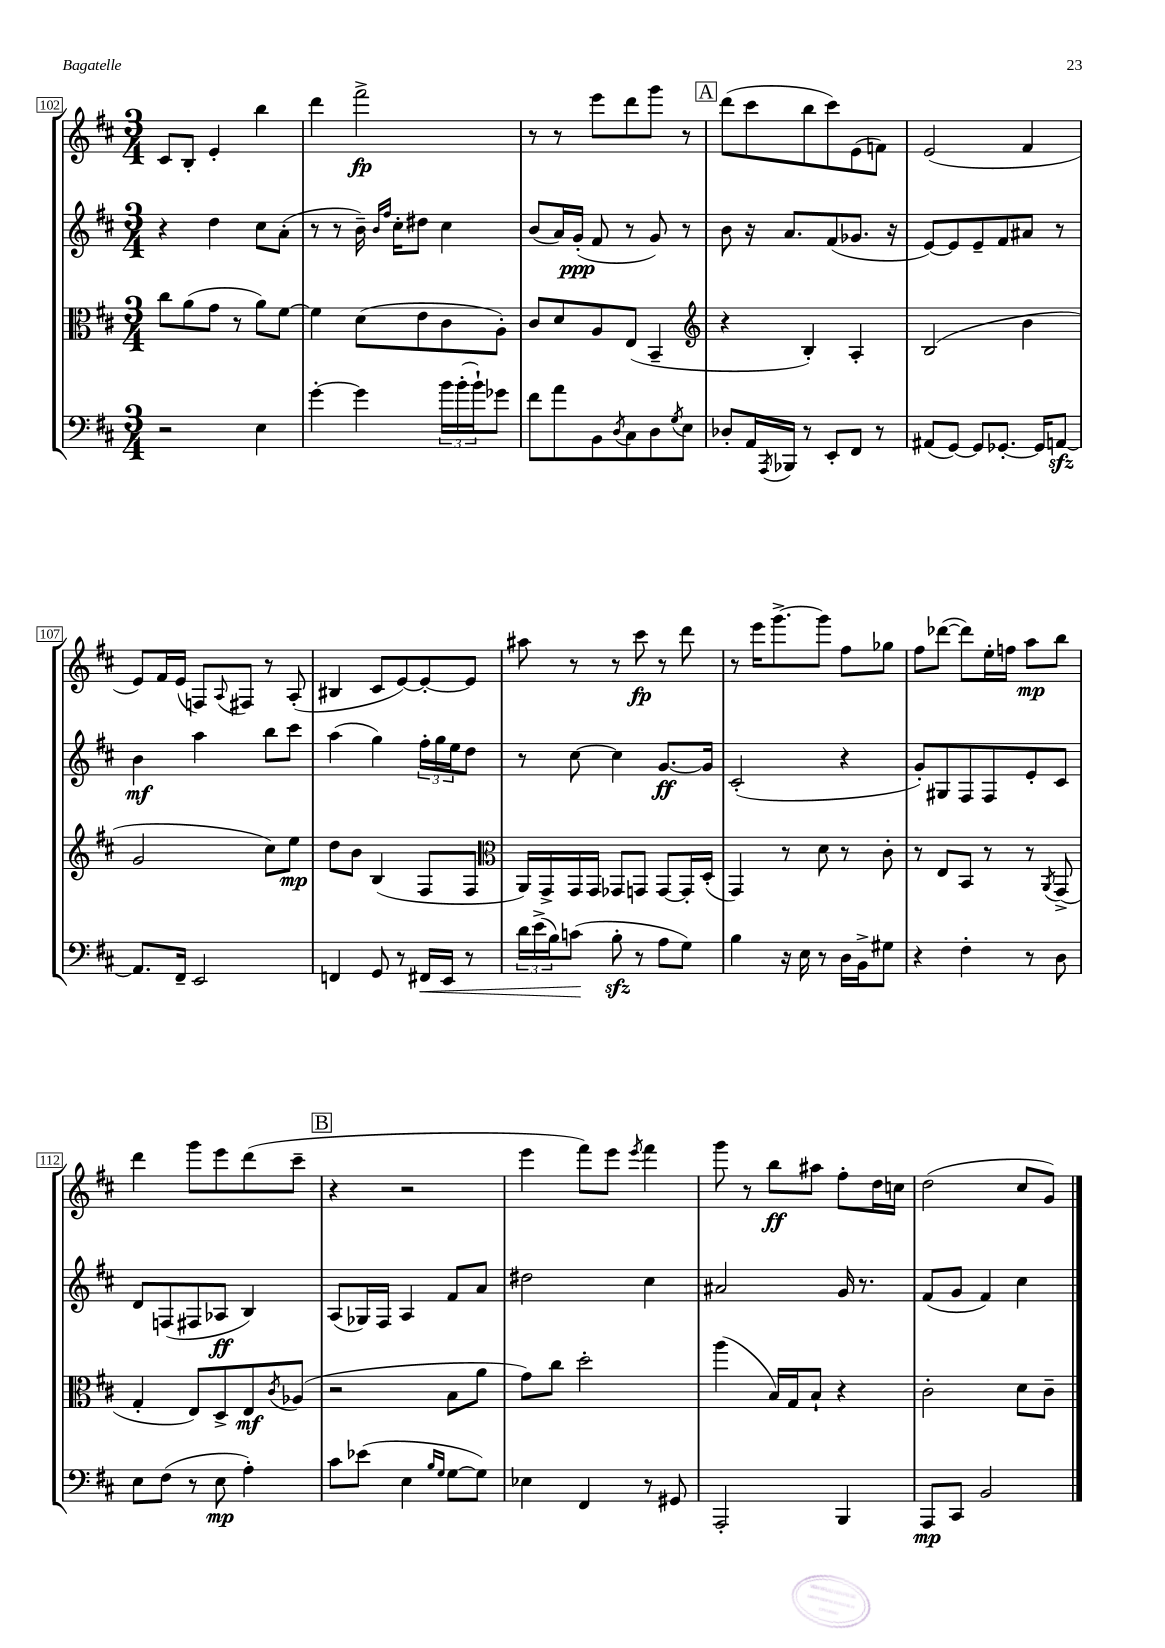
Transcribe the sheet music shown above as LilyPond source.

<<
\new StaffGroup <<
\new Staff = "s0" {
    \clef treble \key d \major \numericTimeSignature \time 3/4
    cis'8 b8-. e'4-. b''4 |
    d'''4 fis'''2->\fp |
    r8 r8 e'''8 d'''8 g'''8 r8 |
    \mark \markup { \box "A" } d'''8( cis'''8 b''8 cis'''8) e'8( f'8) |
    e'2( fis'4 |
    e'8) fis'16 e'16( f8) \appoggiatura { a8 } fis8 r8 a8-.( |
    bis4 cis'8 e'8~) e'8~-. e'8 |
    ais''8 r8 r8 cis'''8\fp r8 d'''8 |
    r8 e'''16 g'''8.~-> g'''8 fis''8 ges''8 |
    fis''8 des'''8~( des'''8) e''16-. f''16 a''8\mp b''8 |
    d'''4 g'''8 e'''8 d'''8( cis'''8-- |
    \mark \markup { \box "B" } r4 r2 |
    e'''4 fis'''8) e'''8 \acciaccatura { e'''8 } fis'''4 |
    g'''8 r8 b''8\ff ais''8 fis''8-. d''16 c''16 |
    d''2( cis''8 g'8) \bar "|." |
}
\new Staff = "s1" {
    \clef treble \key d \major \numericTimeSignature \time 3/4
    r4 d''4 cis''8 a'8-.( |
    r8 r8 b'16--) \grace { b'16 fis''16 } cis''16-. dis''8 cis''4 |
    b'8( a'16) g'16-.\ppp( fis'8 r8 g'8) r8 |
    \mark \markup { \box "A" } b'8 r16 a'8. fis'8( ges'8. r16 |
    e'8~) e'8 e'8-- fis'8 ais'8 r8 |
    b'4\mf a''4 b''8 cis'''8 |
    a''4( g''4) \tuplet 3/2 { fis''16-. g''16 e''16 } d''8 |
    r8 cis''8~ cis''4 g'8.~\ff g'16 |
    cis'2-.( r4 |
    g'8-.) gis8 fis8 fis8 e'8-. cis'8 |
    d'8 f8( fis8 aes8\ff b4) |
    \mark \markup { \box "B" } a8( ges16) fis16 a4 fis'8 a'8 |
    dis''2 cis''4 |
    ais'2 g'16 r8. |
    fis'8( g'8 fis'4) cis''4 \bar "|." |
}
\new Staff = "s2" {
    \clef alto \key d \major \numericTimeSignature \time 3/4
    cis''8 a'8( g'8 r8 a'8) fis'8~ |
    fis'4 d'8( e'8 cis'8 a8-.) |
    cis'8 d'8 a8 e8( b,4-- |
    \mark \markup { \box "A" } \clef treble r4 b4-.) a4-. |
    b2( b'4 |
    g'2 cis''8) e''8\mp |
    d''8 b'8 b4( fis8 fis8 |
    \clef alto a,16) g,16-> g,16 g,16 ges,8 g,8 g,8~ g,16-. d16-.( |
    g,4) r8 d'8 r8 cis'8-. |
    r8 e8 b,8 r8 r8 \acciaccatura { a,8 } g,8->( |
    g4-. e8) d8-> e8\mf \acciaccatura { cis'8 } aes8( |
    \mark \markup { \box "B" } r2 b8 a'8 |
    g'8) cis''8 d''2-. |
    a''4( b16) g16 b8-! r4 |
    cis'2-. d'8 cis'8-- \bar "|." |
}
\new Staff = "s3" {
    \clef bass \key d \major \numericTimeSignature \time 3/4
    r2 e4 |
    g'4~-. g'4 \tuplet 3/2 { b'16 b'16-.( b'16-!) } ges'8 |
    fis'8 a'8 b,8 \acciaccatura { d8 } cis8 d8 \acciaccatura { g8 } e8 |
    \mark \markup { \box "A" } des8-. a,16 \acciaccatura { a,,8 } bes,,16 r8 e,8-. fis,8 r8 |
    ais,8( g,8~) g,8 ges,8.~-. ges,16 a,8~\sfz |
    a,8. fis,16-- e,2 |
    f,4 g,8 r8 fis,16\< e,16 r8 |
    \tuplet 3/2 { d'16 e'16->( b16) } c'8\!( b8-.\sfz r8 a8 g8) |
    b4 r16 e16 r8 d16 b,16-> gis8 |
    r4 fis4-. r8 d8 |
    e8 fis8( r8 e8\mp a4-.) |
    \mark \markup { \box "B" } cis'8 ees'8( e4 \grace { b16 g16 } g8~ g8) |
    ees4 fis,4 r8 gis,8 |
    a,,2-. b,,4 |
    a,,8\mp cis,8 b,2 \bar "|." |
}
>>
>>
\layout { \context { \Score currentBarNumber = #102 \override BarNumber.stencil = #(make-stencil-boxer 0.1 0.3 ly:text-interface::print) } }
